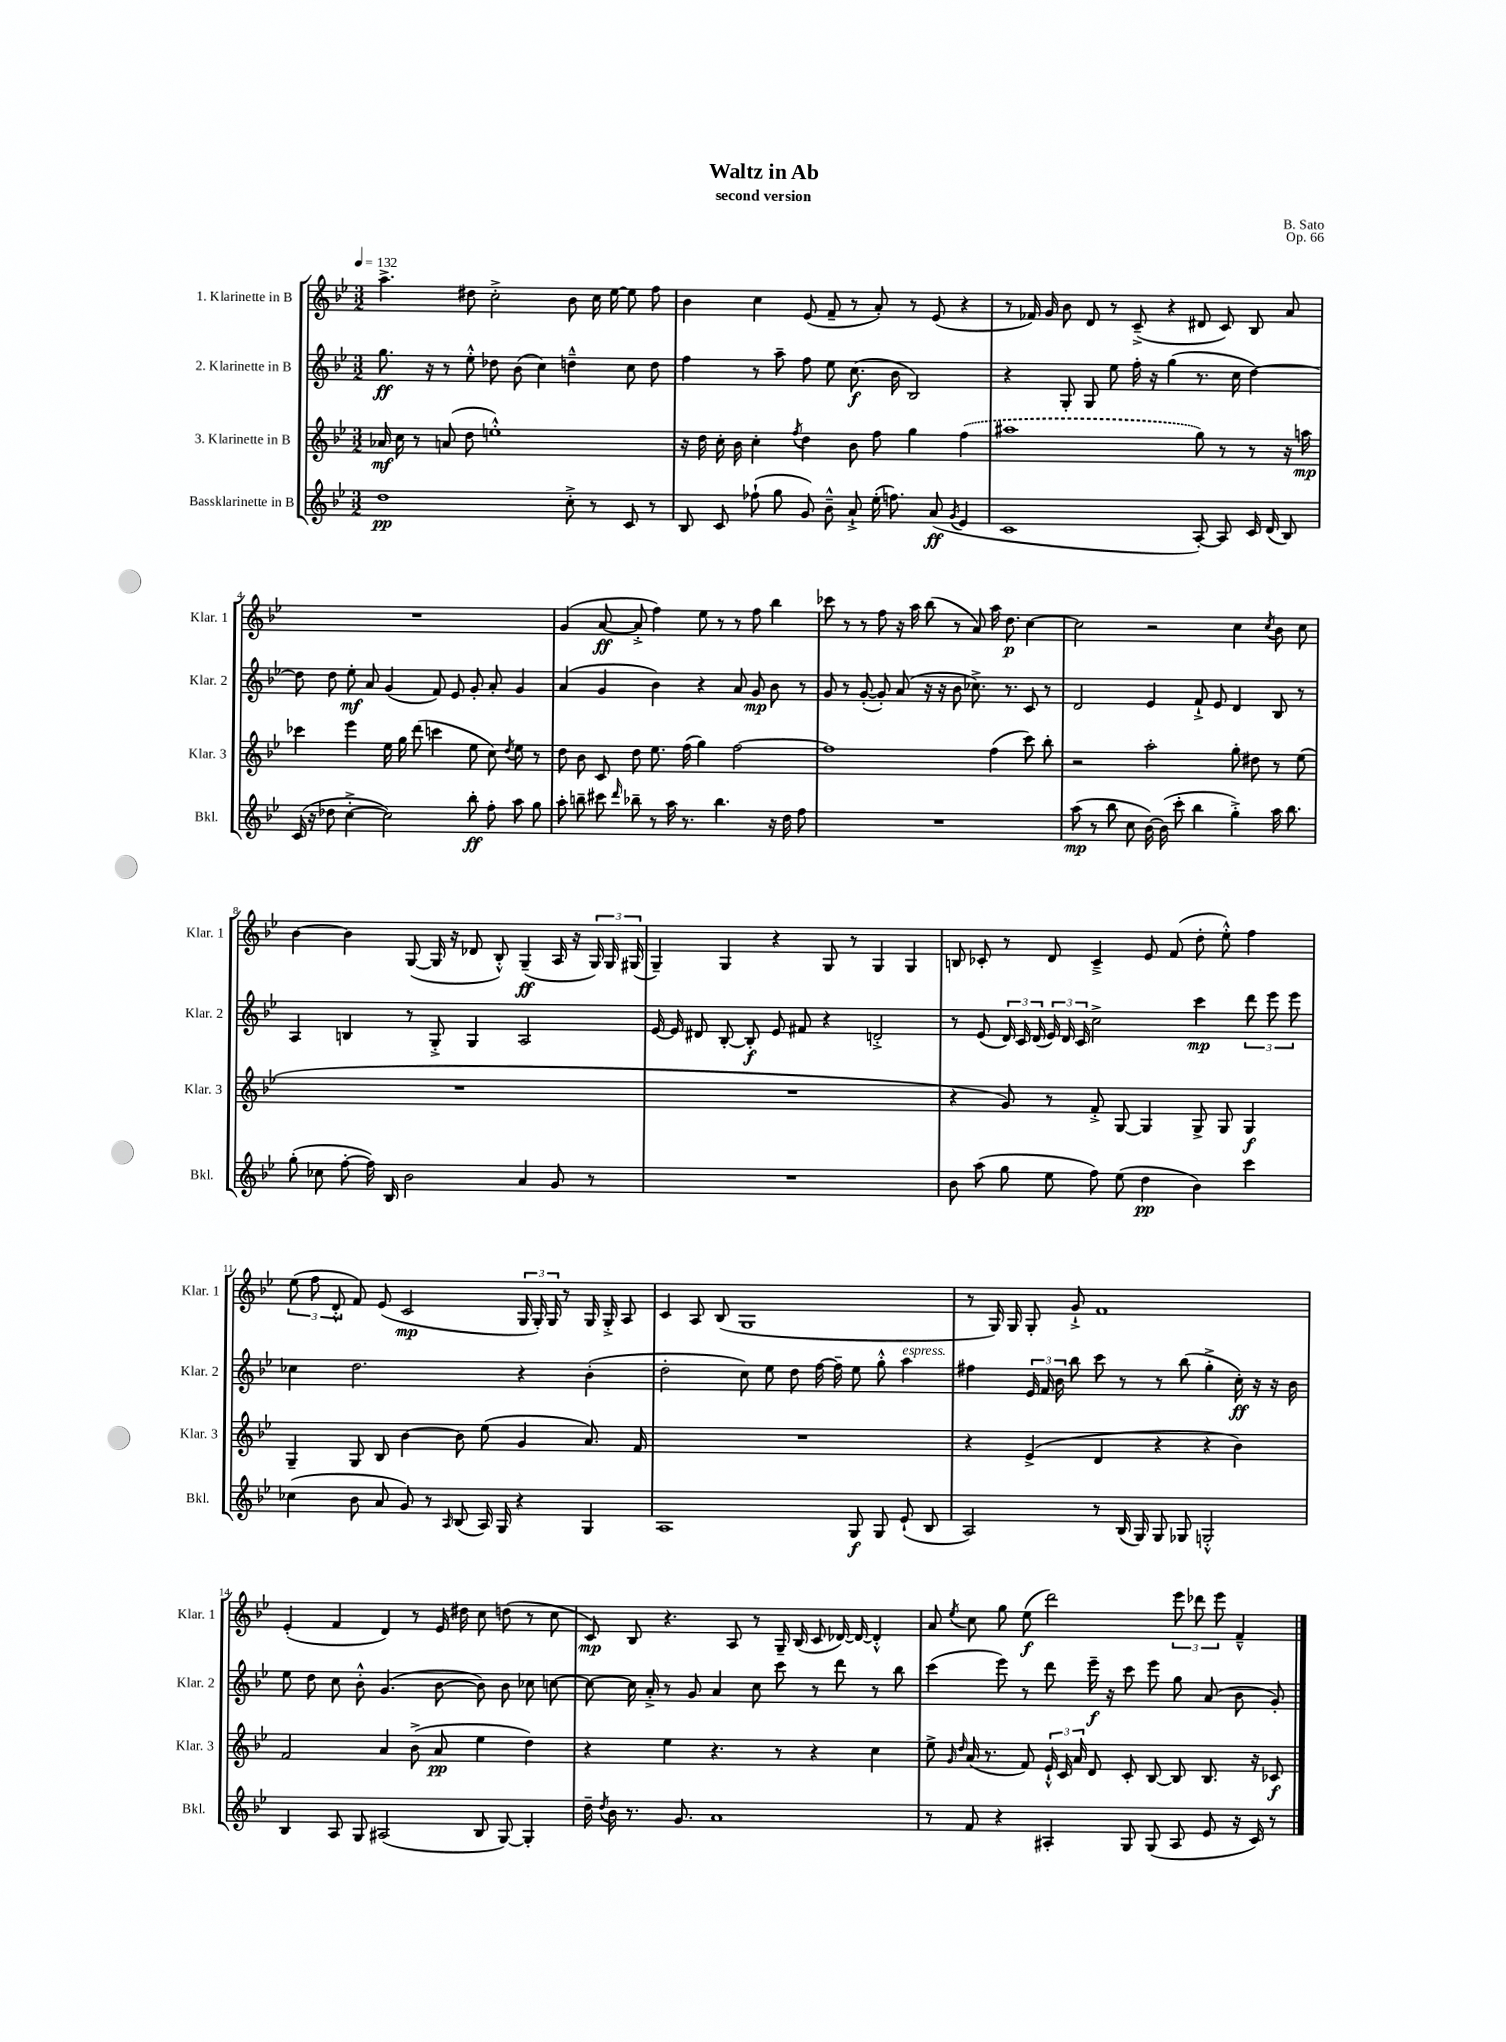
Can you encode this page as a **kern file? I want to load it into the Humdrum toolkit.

**kern	**dynam	**kern	**dynam	**kern	**dynam	**kern	**dynam
*part4	*part4	*part3	*part3	*part2	*part2	*part1	*part1
*staff4	*staff4	*staff3	*staff3	*staff2	*staff2	*staff1	*staff1
*I"Bassklarinette in B	*	*I"3. Klarinette in B	*	*I"2. Klarinette in B	*	*I"1. Klarinette in B	*
*I'Bkl.	*	*I'Klar. 3	*	*I'Klar. 2	*	*I'Klar. 1	*
*clefG2	*	*clefG2	*	*clefG2	*	*clefG2	*
*k[b-e-]	*	*k[b-e-]	*	*k[b-e-]	*	*k[b-e-]	*
*M3/2	*	*M3/2	*	*M3/2	*	*M3/2	*
*MM132	*	*MM132	*	*MM132	*	*MM132	*
=1	=1	=1	=1	=1	=1	=1	=1
1dd	pp	16a-X/	mf	8.gg\	ff	4.aa^\	.
.	.	16cc\	.	.	.	.	.
.	.	8r	.	.	.	.	.
.	.	.	.	16r	.	.	.
.	.	(8an/	.	8r	.	.	.
.	.	8dd\	.	8ee-'^^\	.	8dd#X\	.
.	.	1een'^^)	.	8dd-X\	.	2cc'^\	.
.	.	.	.	(8b-\	.	.	.
.	.	.	.	4cc\)	.	.	.
8cc'^\	.	.	.	4ddn~^^\	.	8b-\	.
8r	.	.	.	.	.	16cc\	.
.	.	.	.	.	.	[16ee-\	.
8c/	.	.	.	8cc\	.	8ee-\]	.
8r	.	.	.	8dd\	.	8ff\	.
=2	=2	=2	=2	=2	=2	=2	=2
8B-/	.	16r	.	4ff\	.	4b-\	.
.	.	16dd\	.	.	.	.	.
8c/	.	16cc'\	.	.	.	.	.
.	.	16b-\	.	.	.	.	.
(8ff-X`\	.	4cc'\	.	8r	.	4cc\	.
8gg\	.	.	.	8aa~\	.	.	.
.	.	8qff/	.	.	.	.	.
8g/)	.	4dd\	.	8ff\	.	(8e-/	.
8b-~^^\	.	.	.	8ee-\	.	8f~/	.
8a`^/	.	8b-\	.	(8.cc\	f	8r	.
(16ee-'\	.	8ff\	.	.	.	8a'/)	.
8.ffn\)	.	.	.	16b-\	.	.	.
.	.	4gg\	.	2B-/)	.	8r	.
(8a/	ff	.	.	.	.	(8e-/	.
8qg/	.	.	.	.	.	.	.
4e-/	.	(4ff\	.	.	.	4r	.
=3	=3	=3	=3	=3	=3	=3	=3
1c	.	1aa#X	.	4r	.	8r	.
.	.	.	.	.	.	16f-X/)	.
.	.	.	.	.	.	16g/	.
.	.	.	.	8G'/	.	8b-\	.
.	.	.	.	8G/	.	8d/	.
.	.	.	.	8ee-\	.	8r	.
.	.	.	.	16ff'\	.	(8c~^/	.
.	.	.	.	16r	.	.	.
.	.	.	.	(4gg\	.	4r	.
[8A'/)	.	8gg\)	.	8.r	.	8d#X/	.
8A/]	.	8r	.	.	.	8c/)	.
.	.	.	.	16cc\	.	.	.
16c/	.	8r	.	[4dd\)	.	8B-/	.
(16d/	.	.	.	.	.	.	.
8B-/)	.	16r	.	.	.	8a/	.
.	.	16aan\	mp	.	.	.	.
!!LO:LB:g=z
=4	=4	=4	=4	=4	=4	=4	=4
(16c/	.	4ccc-X\	.	8dd\]	.	1.r	.
16r	.	.	.	.	.	.	.
8dd-X\	.	.	.	8dd\	.	.	.
[4cc'^\	.	4eee-\	.	8ee-'\	mf	.	.
.	.	.	.	8a/	.	.	.
2cc\])	.	16ee-\	.	(4g/	.	.	.
.	.	16gg\	.	.	.	.	.
.	.	(8ddd\	.	.	.	.	.
.	.	4cccn\	.	8f/)	.	.	.
.	.	.	.	8e-/	.	.	.
8bb-'\	ff	8ee-\	.	8g'/	.	.	.
8ff'\	.	8cc\)	.	8a'/	.	.	.
.	.	8qdd/	.	.	.	.	.
8aa\	.	8ee-\	.	4g/	.	.	.
8gg\	.	8r	.	.	.	.	.
=5	=5	=5	=5	=5	=5	=5	=5
8aa'\	.	8dd\	.	(4a/	.	(4g/	.
8bbn~\	.	8b-\	.	.	.	.	.
8ccc#X\	.	8c/	.	4g/	.	[8a/	ff
16qqddd/	.	.	.	.	.	.	.
8bb-X~\	.	8dd\	.	.	.	8a'^/]	.
8r	.	8.ee-\	.	4b-\)	.	4ff\)	.
16aa\	.	.	.	.	.	.	.
8.r	.	(16ff\	.	.	.	.	.
.	.	4gg\)	.	4r	.	8ee-\	.
4.bb-\	.	.	.	.	.	8r	.
.	.	[2ff\	.	8a/	.	8r	.
.	.	.	.	8g/	mp	8ff\	.
16r	.	.	.	8b-\	.	4bb-\	.
16dd\	.	.	.	.	.	.	.
8ff\	.	.	.	8r	.	.	.
=6	=6	=6	=6	=6	=6	=6	=6
1.r	.	1ff]	.	8g/	.	8ccc-X\	.
.	.	.	.	8r	.	8r	.
.	.	.	.	([8g'/	.	8r	.
.	.	.	.	8g'/])	.	8ff\	.
.	.	.	.	(8a/	.	16r	.
.	.	.	.	.	.	16aa\	.
.	.	.	.	16r	.	(8bb-\	.
.	.	.	.	16r	.	.	.
.	.	.	.	8b-\	.	8r	.
.	.	.	.	8.cc-X^\)	.	8a/)	.
.	.	(4ff\	.	.	.	16aa\	.
.	.	.	.	8.r	.	8.dd\	p
.	.	8ccc\)	.	8c/	.	[4cc\	.
.	.	8bb-'\	.	8r	.	.	.
=7	=7	=7	=7	=7	=7	=7	=7
(8aa\	mp	2r	.	2d/	.	2cc\]	.
8r	.	.	.	.	.	.	.
8bb-\	.	.	.	.	.	.	.
8cc\	.	.	.	.	.	.	.
[16b-\)	.	2aa'\	.	4e-/	.	2r	.
(16b-\]	.	.	.	.	.	.	.
8ccc'\	.	.	.	.	.	.	.
4bb-\	.	.	.	8f`^/	.	.	.
.	.	.	.	8e-/	.	.	.
4gg'^\)	.	8gg'\	.	4d/	.	4cc\	.
.	.	8dd#X\	.	.	.	.	.
.	.	.	.	.	.	8qcc/	.
16aa\	.	8r	.	8B-/	.	8b-\	.
8.bb-\	.	.	.	.	.	.	.
.	.	(8ee-\	.	8r	.	8cc\	.
!!LO:LB:g=z
=8	=8	=8	=8	=8	=8	=8	=8
(8gg'\	.	1.r	.	4A/	.	[4b-\	.
8cc-X\	.	.	.	.	.	.	.
[8ff'\	.	.	.	4Bn/	.	4b-\]	.
16ff\])	.	.	.	.	.	.	.
16B-/	.	.	.	.	.	.	.
2b-\	.	.	.	8r	.	([8G/	.
.	.	.	.	8G'^/	.	16G/]	.
.	.	.	.	.	.	16r	.
.	.	.	.	4G/	.	8d-X/	.
.	.	.	.	.	.	8B-'^^/)	.
4a/	.	.	.	2A/	.	(4G~/	ff
8g/	.	.	.	.	.	16A/	.
.	.	.	.	.	.	16r	.
8r	.	.	.	.	.	24G/)	.
.	.	.	.	.	.	24G/	.
.	.	.	.	.	.	(24G#X/	.
=9	=9	=9	=9	=9	=9	=9	=9
1.r	.	1.r	.	[16e-/	.	4G~/)	.
.	.	.	.	16e-/]	.	.	.
.	.	.	.	8d#X/	.	.	.
.	.	.	.	[8B-'/	.	4G/	.
.	.	.	.	8B-'/]	f	.	.
.	.	.	.	8e-/	.	4r	.
.	.	.	.	8f#X/	.	.	.
.	.	.	.	4r	.	8G/	.
.	.	.	.	.	.	8r	.
.	.	.	.	2dn'^/	.	4G/	.
.	.	.	.	.	.	4G/	.
=10	=10	=10	=10	=10	=10	=10	=10
8b-\	.	4r	.	8r	.	8Bn/	.
(8aa\	.	.	.	(8e-/	.	8c-X'/	.
8gg\	.	8g/)	.	24d/)	.	8r	.
.	.	.	.	24c/	.	.	.
.	.	.	.	(24d/	.	.	.
8ee-\	.	8r	.	24e-/)	.	8d/	.
.	.	.	.	24d/	.	.	.
.	.	.	.	24c/	.	.	.
8ff\)	.	8f'^/	.	2cc^\	.	4c-~^/	.
(8ee-\	.	[8G/	.	.	.	.	.
4dd\	pp	4G/]	.	.	.	8e-/	.
.	.	.	.	.	.	(8f/	.
4b-\)	.	8G^/	.	4ccc\	mp	8dd'\	.
.	.	8G/	.	.	.	8ee-'^^\)	.
4ccc\	.	4G/	f	12ddd\	.	4ff\	.
.	.	.	.	12eee-\	.	.	.
.	.	.	.	12eee-\	.	.	.
!!LO:LB:g=z
=11	=11	=11	=11	=11	=11	=11	=11
(4cc-X\	.	4G~/	.	4cc-X\	.	(12ee-\	.
.	.	.	.	.	.	12ff\	.
.	.	.	.	.	.	12d'^^/	.
8b-\	.	8G/	.	2.dd\	.	8f/)	.
8a/	.	8B-/	.	.	.	(8e-/	.
8g/)	.	[4b-\	.	.	.	2c/	mp
8r	.	.	.	.	.	.	.
16qqA/	.	.	.	.	.	.	.
(8B-/	.	8b-\]	.	.	.	.	.
16A/)	.	(8ee-\	.	.	.	.	.
16G/	.	.	.	.	.	.	.
4r	.	4g/	.	4r	.	24G/	.
.	.	.	.	.	.	24G'/)	.
.	.	.	.	.	.	24G/	.
.	.	.	.	.	.	8r	.
4G/	.	8.a/)	.	(4b-'\	.	16G/	.
.	.	.	.	.	.	16G'^/	.
.	.	.	.	.	.	8A/	.
.	.	16f/	.	.	.	.	.
=12	=12	=12	=12	=12	=12	=12	=12
1A	.	1.r	.	2dd'\	.	4c/	.
.	.	.	.	.	.	8A/	.
.	.	.	.	.	.	(8B-/	.
.	.	.	.	8cc\)	.	1G	.
.	.	.	.	8ee-\	.	.	.
.	.	.	.	8dd\	.	.	.
.	.	.	.	[16ff\	.	.	.
.	.	.	.	16ff~\]	.	.	.
8G/	f	.	.	8ee-\	.	.	.
8G/	.	.	.	8gg'^^\	.	.	.
!	!	!	!	!LO:TX:a:i:t=espress.	!	!	!
(8e-`/	.	.	.	4aa\	.	.	.
8B-/	.	.	.	.	.	.	.
=13	=13	=13	=13	=13	=13	=13	=13
2A/)	.	4r	.	4ff#X\	.	8r	.
.	.	.	.	.	.	16G/)	.
.	.	.	.	.	.	16G/	.
.	.	(4e-^/	.	24e-/	.	8G'/	.
.	.	.	.	24f/	.	.	.
.	.	.	.	24b-\	.	.	.
.	.	.	.	8bb-\	.	8g`^/	.
8r	.	4d/	.	8ccc\	.	1f	.
(16B-/	.	.	.	8r	.	.	.
16G/)	.	.	.	.	.	.	.
8G/	.	4r	.	8r	.	.	.
8G-X/	.	.	.	(8bb-\	.	.	.
2Gn'^^/	.	4r	.	4gg'^\	.	.	.
.	.	4b-\)	.	16cc'\)	ff	.	.
.	.	.	.	16r	.	.	.
.	.	.	.	16r	.	.	.
.	.	.	.	16b-\	.	.	.
!!LO:LB:g=z
=14	=14	=14	=14	=14	=14	=14	=14
4B-/	.	2f/	.	8ee-\	.	(4e-'/	.
.	.	.	.	8dd\	.	.	.
8A/	.	.	.	8cc\	.	4f/	.
8G/	.	.	.	8b-'^^\	.	.	.
(2A#X/	.	4a/	.	(4.g/	.	4d/)	.
.	.	(8b-^\	.	.	.	8r	.
.	.	8a/	pp	[8b-\	.	16e-/	.
.	.	.	.	.	.	16dd#X\	.
8B-/	.	4ee-\	.	8b-\])	.	8cc\	.
[8G/)	.	.	.	8b-\	.	(8ddn\	.
4G'/]	.	4dd\)	.	8cc-X\	.	8r	.
.	.	.	.	[8ccn\	.	8cc\	.
=15	=15	=15	=15	=15	=15	=15	=15
16dd~\	.	4r	.	8cc\_	.	8c/)	mp
8qdd/	.	.	.	.	.	.	.
16b-\	.	.	.	.	.	.	.
8.r	.	.	.	16cc\]	.	8B-/	.
.	.	.	.	16a'^/	.	.	.
.	.	4ee-\	.	8r	.	4.r	.
8.g/	.	.	.	.	.	.	.
.	.	.	.	8g/	.	.	.
1a	.	4.r	.	4a/	.	.	.
.	.	.	.	.	.	8A/	.
.	.	.	.	8cc\	.	8r	.
.	.	8r	.	8ccc\	.	16G~/	.
.	.	.	.	.	.	(16B-/	.
.	.	4r	.	8r	.	8c/	.
.	.	.	.	8ddd\	.	[16d-X/)	.
.	.	.	.	.	.	16d-/_	.
.	.	4cc\	.	8r	.	4d-'^^/]	.
.	.	.	.	8bb-\	.	.	.
=16	=16	=16	=16	=16	=16	=16	=16
8r	.	8ee-^\	.	(4ccc\	.	8a/	.
.	.	16qqg/	.	.	.	.	.
.	.	16qqdd/	.	.	.	8qee-/	.
8f/	.	(16a/	.	.	.	8cc\	.
.	.	8.r	.	.	.	.	.
4r	.	.	.	8eee-\)	.	8gg\	.
.	.	8f/)	.	8r	.	(8ee-\	f
4A#X'/	.	24e-`^^/	.	8ddd\	.	2ddd\)	.
.	.	24c/	.	.	.	.	.
.	.	24a/	.	.	.	.	.
.	.	8d/	.	16eee-~\	f	.	.
.	.	.	.	16r	.	.	.
8G/	.	8c'/	.	8ccc\	.	.	.
(8G/	.	[8B-/	.	8eee-\	.	.	.
8A#/	.	8B-/]	.	8gg\	.	12eee-\	.
.	.	.	.	.	.	12ddd-X\	.
8e-/	.	8.B-/	.	(8a/	.	.	.
.	.	.	.	.	.	12eee-\	.
16r	.	.	.	8b-\	.	4f~^^/	.
16c/)	.	16r	.	.	.	.	.
8r	.	8c-X/	f	8g'/)	.	.	.
==	==	==	==	==	==	==	==
*-	*-	*-	*-	*-	*-	*-	*-
